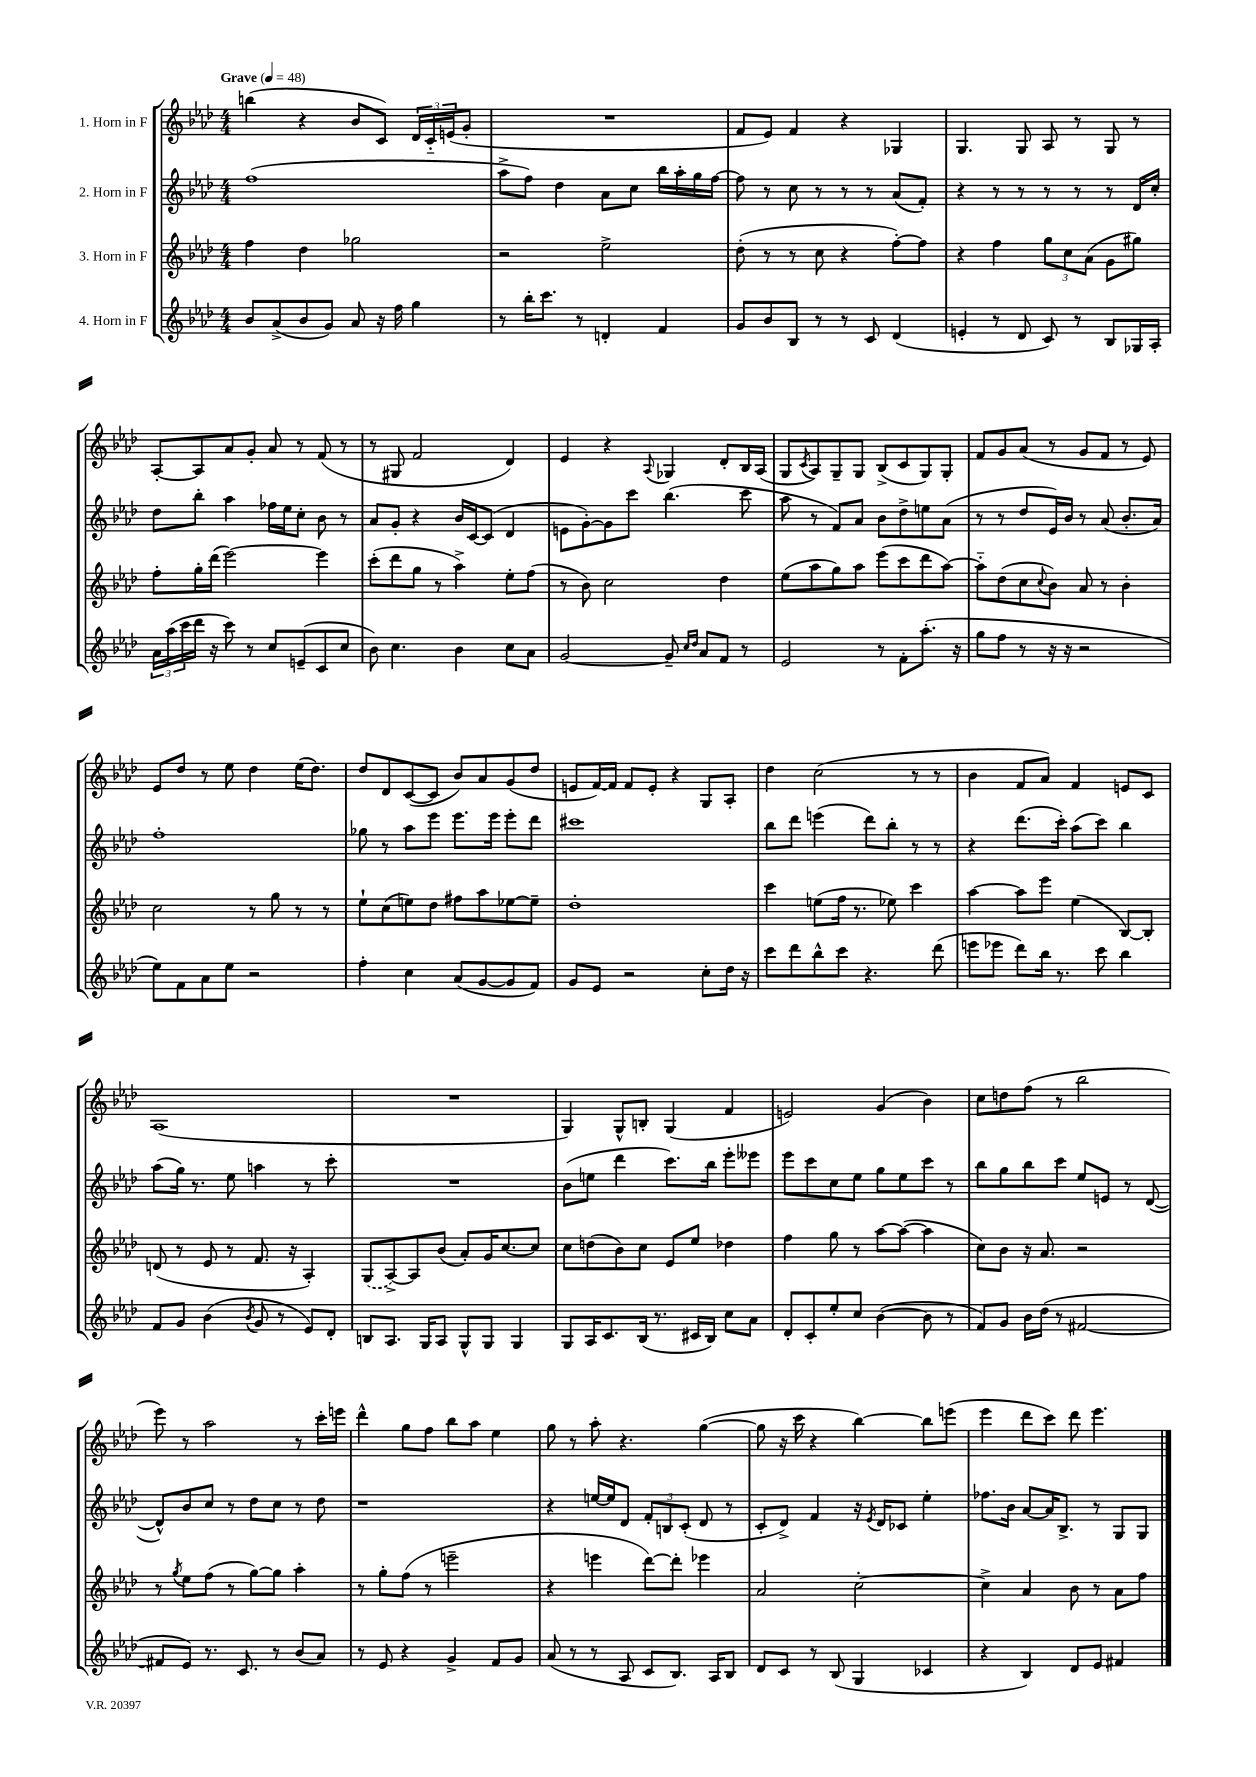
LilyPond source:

<<
\new StaffGroup <<
\new Staff = "s0" \with { instrumentName = "1. Horn in F" } {
    \clef treble \key aes \major \numericTimeSignature \time 4/4 \tempo "Grave" 4 = 48
    b''4( r4 bes'8 c'8) \tuplet 3/2 { des'16 c'16-_ e'16( } g'8-. |
    R1 |
    f'8 ees'8) f'4 r4 ges4 |
    g4. g8 aes8 r8 g8 r8 |
    aes8~-. aes8 aes'8 g'8-. aes'8 r8 f'8( r8 |
    r8 gis8 f'2 des'4) |
    ees'4 r4 \appoggiatura { aes8 } ges4 des'8-. bes16 aes16( |
    g8 \acciaccatura { c'8 } aes8) g8-- g8 bes8->( c'8 g8) g8-. |
    f'8 g'8 aes'8( r8 g'8 f'8 r8 ees'8) |
    ees'8 des''8 r8 ees''8 des''4 ees''16( des''8.) |
    des''8 des'8 c'8~( c'8 bes'8) aes'8 g'8( des''8 |
    e'8 f'16~) f'16 f'8 e'8-. r4 g8 aes8-. |
    des''4 c''2( r8 r8 |
    bes'4 f'8 aes'8) f'4 e'8 c'8 |
    aes1( |
    R1 |
    g4) g8-^ b8-. g4( f'4 |
    e'2) g'4( bes'4) |
    c''8 d''8 f''8( r8 bes''2 |
    ees'''8) r8 aes''2 r8 c'''16-. e'''16 |
    des'''4-^ g''8 f''8 bes''8 aes''8 ees''4 |
    g''8 r8 aes''8-. r4. g''4~( |
    g''8 r16 c'''16 r4 bes''4~) bes''8 e'''8( |
    ees'''4 des'''8 c'''8) des'''8 ees'''4. \bar "|." |
}
\new Staff = "s1" \with { instrumentName = "2. Horn in F" } {
    \clef treble \key aes \major \numericTimeSignature \time 4/4
    f''1( |
    aes''8-> f''8) des''4 aes'8 c''8 bes''16 aes''16-. g''16 f''16~ |
    f''8 r8 c''8 r8 r8 r8 aes'8( f'8-.) |
    r4 r8 r8 r8 r8 r8 des'16 c''16-. |
    des''8 bes''8-. aes''4 fes''16 ees''16 c''8-. bes'8 r8 |
    aes'8 g'8-. r4 bes'16 c'16~ c'8( des'4 |
    e'8 g'8~-.) g'8 c'''8 bes''4.( c'''8 |
    aes''8 r8 f'8) aes'8 bes'8 des''8-> e''8 aes'8( |
    r8 r8 des''8 ees'16) bes'16 r8 aes'8( bes'8.-. aes'16) |
    f''1-. |
    ges''8 r8 aes''8 ees'''8 ees'''8. ees'''16 ees'''8-. des'''8 |
    cis'''1 |
    bes''8 des'''8 e'''4( des'''8) bes''8-. r8 r8 |
    r4 des'''8.( c'''16-.) aes''8( c'''8) bes''4 |
    aes''8( g''16) r8. ees''8 a''4 r8 c'''8-. |
    R1 |
    bes'8( e''8 des'''4 c'''8.) bes''16 ees'''8-. eeses'''8 |
    ees'''8 c'''8 c''8 ees''8 g''8 ees''8 c'''8 r8 |
    bes''8 g''8 bes''8 c'''8 ees''8 e'8 r8 des'8~( |
    des'8-^) bes'8 c''8 r8 des''8 c''8 r8 des''8 |
    r1 |
    r4 e''16~ e''16 des'8 \tuplet 3/2 { f'8-. b8 c'8-.( } des'8 r8 |
    c'8-. des'8->) f'4 r16 \acciaccatura { ees'8 } des'16 ces'8 ees''4-. |
    fes''8. bes'16 aes'8~ aes'16 bes8.-> r8 g8 g8 \bar "|." |
}
\new Staff = "s2" \with { instrumentName = "3. Horn in F" } {
    \clef treble \key aes \major \numericTimeSignature \time 4/4
    f''4 des''4 ges''2 |
    r2 ees''2-> |
    des''8-.( r8 r8 c''8 r4 f''8~-.) f''8 |
    r4 f''4 \tuplet 3/2 { g''8 c''8 aes'8( } g'8 gis''8) |
    f''8-. g''16-. des'''16( ees'''2~) ees'''4 |
    c'''8-.( des'''8 g''8 r8 aes''4->) ees''8-. f''8( |
    r8 bes'8) c''2 des''4 |
    ees''8( aes''8 g''8) aes''8 ees'''8( c'''8 des'''8 aes''8~) |
    aes''8-_ des''8( c''8 \appoggiatura { c''8 } bes'8) aes'8 r8 bes'4-. |
    c''2 r8 g''8 r8 r8 |
    ees''8-! c''8( e''8) des''8 fis''8 aes''8 ees''8~ ees''8-- |
    des''1-. |
    c'''4 e''8( f''16 r8. ees''8) c'''4 |
    aes''4~ aes''8 ees'''8 ees''4( bes8~) bes8-. |
    d'8( r8 ees'8 r8 f'8. r16 aes4-.) |
    \once \slurDashed g8( aes8~->) aes8 bes'8( aes'8-.) g'16 c''8.~ c''8 |
    c''8 d''8( bes'8) c''8 ees'8 ees''8 des''4 |
    f''4 g''8 r8 aes''8~ aes''8~( aes''4 |
    c''8) bes'8 r16 aes'8. r2 |
    r8 \acciaccatura { g''8 } ees''8 f''8( r8 g''8~) g''8 aes''4-. |
    r8 g''8-. f''8( r8 e'''2-- |
    r4 e'''4 des'''8~) des'''8-. ees'''4 |
    aes'2 c''2~-. |
    c''4-> aes'4 bes'8 r8 aes'8 f''8 \bar "|." |
}
\new Staff = "s3" \with { instrumentName = "4. Horn in F" } {
    \clef treble \key aes \major \numericTimeSignature \time 4/4
    bes'8 aes'8->( bes'8 g'8) aes'8 r16 f''16 g''4 |
    r8 bes''16-. c'''8. r8 d'4-. f'4 |
    g'8 bes'8 bes8 r8 r8 c'8 des'4( |
    e'4-. r8 des'8 c'8) r8 bes8 ges16 aes16-. |
    \tuplet 3/2 { aes'16 aes''16( c'''16 } des'''16 r16 c'''8) r8 c''8 e'8--( c'8 c''8 |
    bes'8) c''4. bes'4 c''8 aes'8 |
    g'2~ g'8-- \grace { c''16 des''16 } aes'8 f'8 r8 |
    ees'2 r8 f'8-. aes''8.-.( r16 |
    g''8 f''8 r8 r16 r16 r2 |
    ees''8) f'8 aes'8 ees''8 r2 |
    f''4-. c''4 aes'8( g'8~ g'8 f'8) |
    g'8 ees'8 r2 c''8-. des''16 r16 |
    c'''8 des'''8 bes''8-^ c'''8 r4. des'''8( |
    e'''8 ees'''8 des'''8) bes''16 r8. c'''8 bes''4 |
    f'8 g'8 bes'4( \acciaccatura { bes'8 } g'8 r8 ees'8) des'8-. |
    b8 aes8. g16 aes8 g8-^ g8 g4 |
    g8 aes16 c'8. bes16( r8. cis'16 bes16) c''8 aes'8 |
    des'8-. c'8-. ees''8-. c''8 bes'4~( bes'8 r8 |
    f'8) g'8 bes'16 des''16( r8 fis'2~ |
    fis'8 ees'8) r8. c'8. r8 bes'8( aes'8) |
    r8 ees'8 r4 g'4-> f'8 g'8 |
    aes'8( r8 r8 aes8 c'8 bes8.) aes16 bes8 |
    des'8 c'8 r8 bes8( g4 ces'4 |
    r4 bes4) des'8 ees'8 fis'4 \bar "|." |
}
>>
>>
\layout { \context { \Score \remove "Bar_number_engraver" } }
